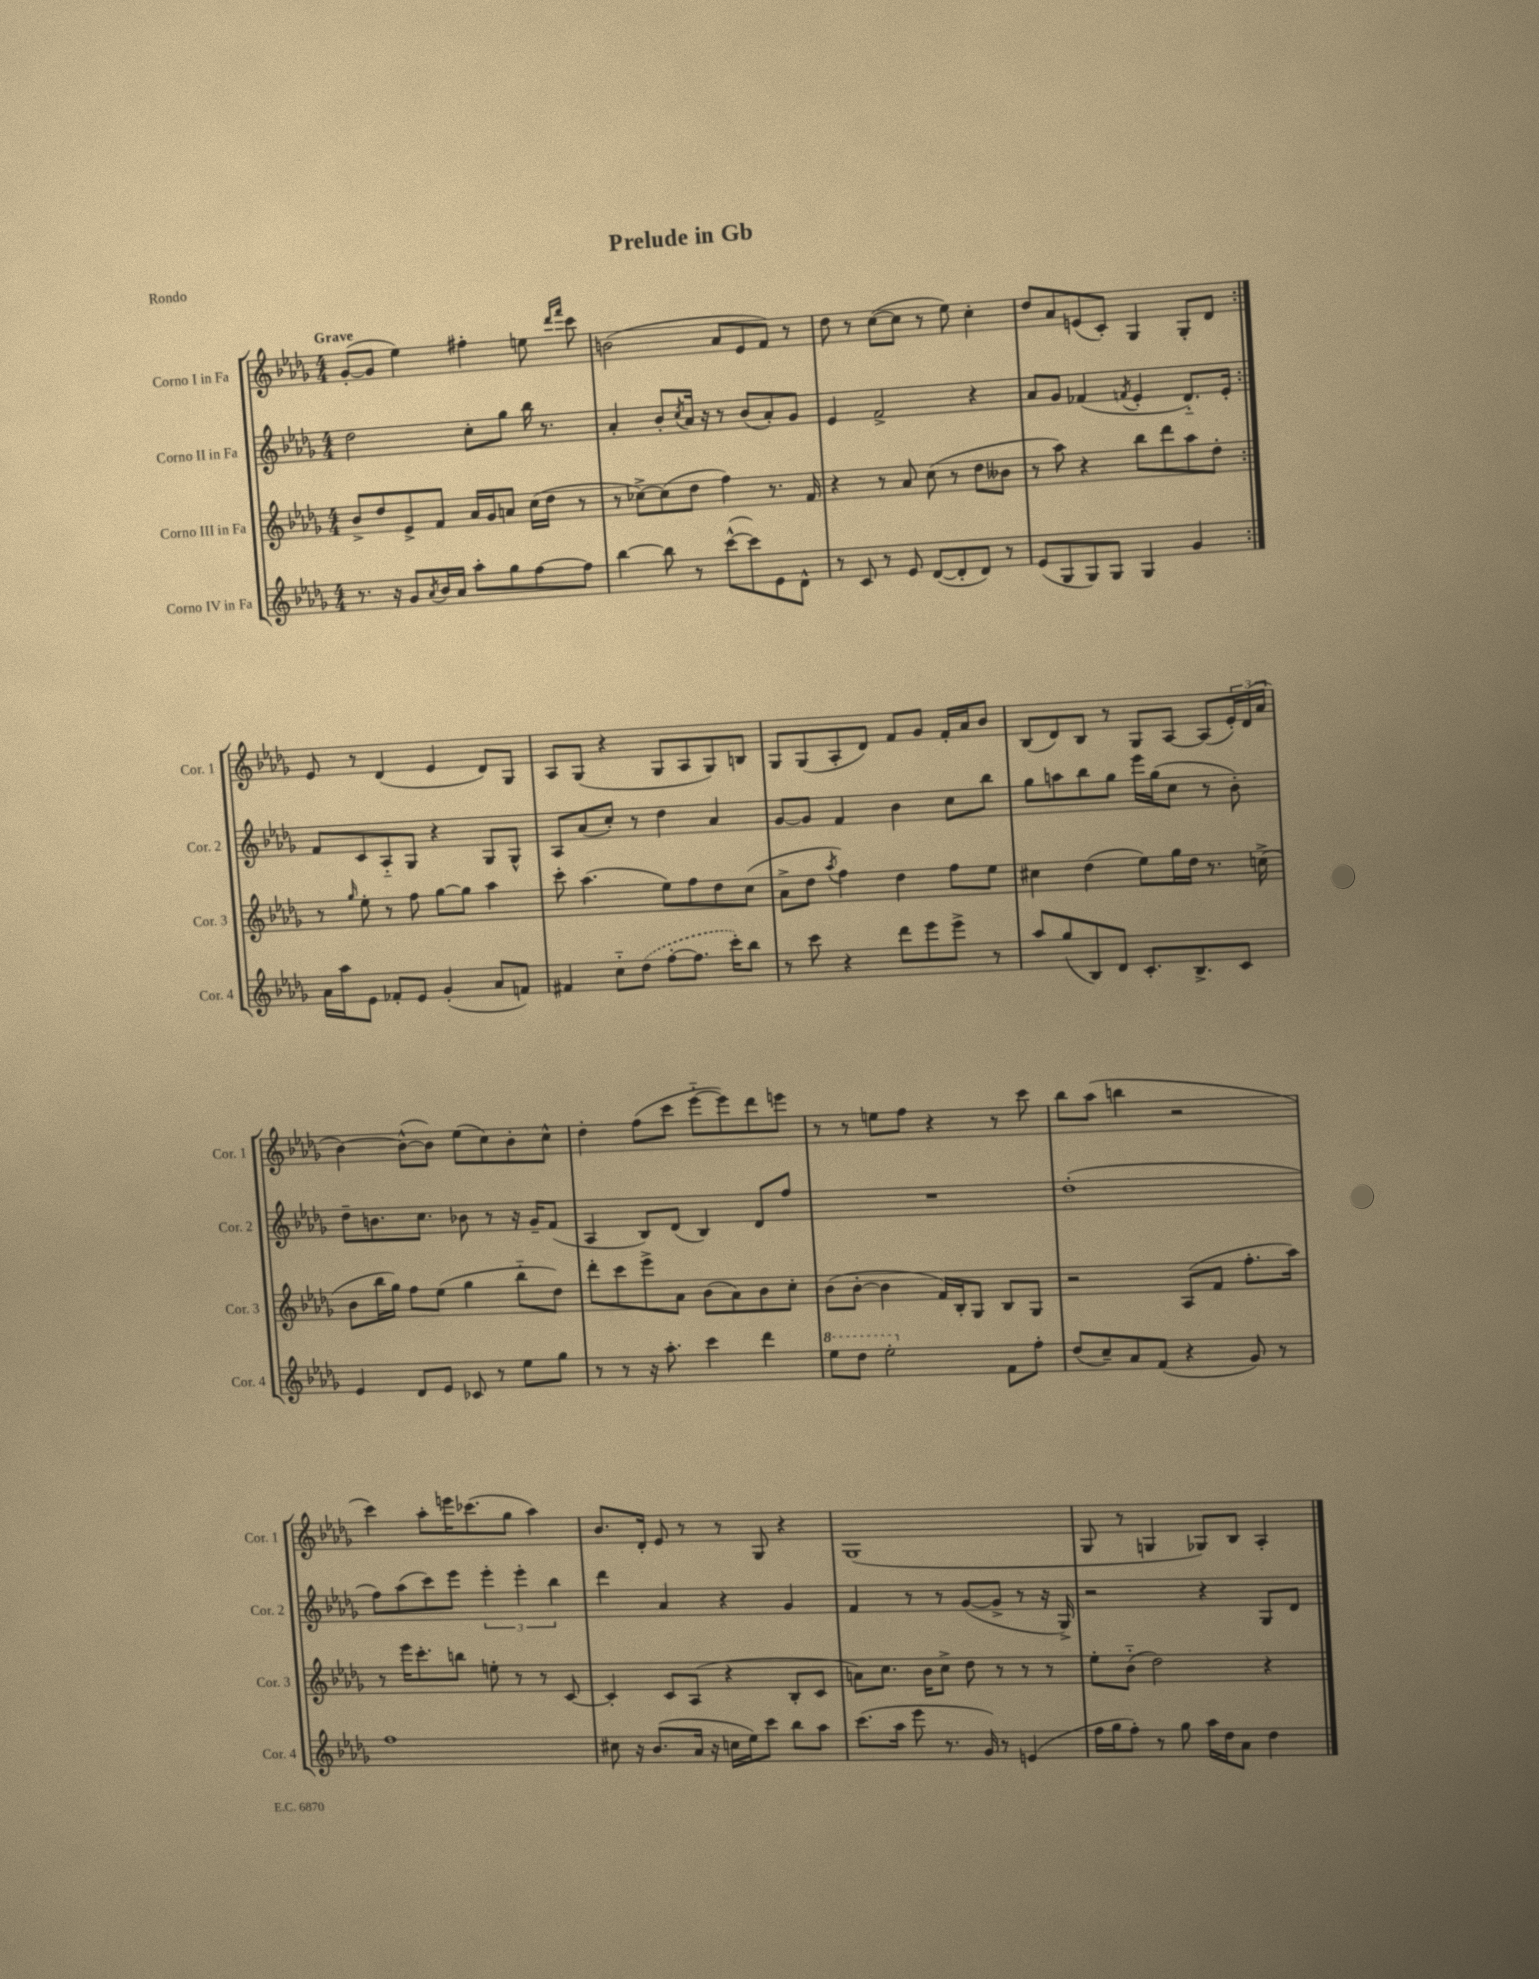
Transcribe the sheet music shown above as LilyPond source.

\header { title = "Prelude in Gb" piece = "Rondo" }
<<
\new StaffGroup <<
\new Staff = "s0" \with { instrumentName = "Corno I in Fa" shortInstrumentName = "Cor. 1" } {
    \clef treble \key des \major \numericTimeSignature \time 4/4 \tempo "Grave"
    \repeat volta 2 { ges'8~-.( ges'8 ees''4) fis''4-. e''8 \grace { des'''16 f'''16 } c'''8 |
    b'2( aes'8 ees'8 f'8) r8 |
    des''8 r8 c''8~( c''8 r8 ees''8) c''4-. |
    des''8 aes'8 e'8( c'8-.) ges4 ges8-. des'8 | }
    ees'8 r8 des'4( ees'4 des'8) ges8 |
    aes8 ges8( r4 ges8 aes8 ges8) b8 |
    ges8 ges8( aes8-. des'8) f'8 ges'8 f'16-. aes'16 bes'8 |
    bes8( des'8) bes8 r8 ges8 aes8~ aes8( \tuplet 3/2 { ees'16-.) des'16( aes'16 } |
    bes'4~) bes'8~-^( bes'8) ees''8( c''8) bes'8-. c''8-^ |
    des''4-. f''8( c'''8 ees'''8~-_ ees'''8) des'''8 e'''8 |
    r8 r8 e''8 f''8 r4 r8 c'''8 |
    bes''8 aes''8( b''4 r2 |
    c'''4) aes''8-. e'''16 ces'''8.( ges''8 aes''4) |
    bes'8. des'16-. ees'8 r8 r8 ges8 r4 |
    ges1( |
    ges8 r8 g4 ges8) bes8 aes4-. \bar "|." |
}
\new Staff = "s1" \with { instrumentName = "Corno II in Fa" shortInstrumentName = "Cor. 2" } {
    \clef treble \key des \major \numericTimeSignature \time 4/4
    \repeat volta 2 { des''2 c''8-. ges''8 bes''16 r8. |
    aes'4-. bes'8-. \acciaccatura { c''8 } aes'16 r16 r8 bes'8( aes'8-.) ges'8 |
    ees'4 f'2-> r4 |
    aes'8 ges'8 fes'4( \acciaccatura { f'8 } ees'4-. des'8.-_) ees'16-. | }
    f'8 c'8 aes8-_ ges8 r4 ges8 ges8-^ |
    aes8 aes'8( c''8-.) r8 des''4 aes'4 |
    ges'8~ ges'8 f'4 bes'4 c''8 bes''8 |
    ges''8 a''8 bes''8 ges''8 ees'''16 ges''16( c''8 r8 bes'8-.) |
    des''8-- b'8. c''8. bes'8 r8 r16 ges'16-- f'8( |
    aes4 bes8) des'8( bes4) des'8 f''8 |
    R1 |
    des''1-.( |
    f''8) aes''8( c'''8) ees'''8 \tuplet 3/2 { ees'''4-. ees'''4-. bes''4 } |
    des'''4 aes'4 r4 ges'4 |
    f'4 r8 r8 ges'8~( ges'8-> r8 r16 ges16->) |
    r2 r4 ges8 des'8 \bar "|." |
}
\new Staff = "s2" \with { instrumentName = "Corno III in Fa" shortInstrumentName = "Cor. 3" } {
    \clef treble \key des \major \numericTimeSignature \time 4/4
    \repeat volta 2 { bes'8-> des''8 ees'8-> f'8 aes'16 ges'16 a'8 c''16( des''16 r8 |
    r8 ces''8~->) ces''8( des''8 f''4) r8. f'16 |
    r4 r8 aes'8 c''8( r8 des''8 beses'8 |
    r8 aes''8) r4 bes''8 des'''8 aes''8 des''8-. | }
    r8 \grace { ges''16 } ees''8-. r8 f''8 ges''8~ ges''8 aes''4 |
    c'''8-. aes''4.( ees''8) f''8 des''8 c''8( |
    aes'8-> des''8 \acciaccatura { aes''8 } f''4) des''4 f''8 ees''8 |
    cis''4 des''4( ees''8) ges''16 des''16 r8. c''16->( |
    bes'8 bes''16 ges''16) f''8 ees''8( ges''4 bes''8-_ des''8) |
    des'''8-. c'''8 ees'''8-> aes'8 bes'8( aes'8) bes'8 c''8-. |
    bes'8( bes'8~-. bes'4 f'16) bes16-. ges8 bes8 ges8 |
    r2 aes8( f'8 f''8.-. aes''16) |
    r8 ees'''16 c'''8.-. b''8 e''8-. r8 r8 c'8~ |
    c'4-. c'8 aes8( r4 bes8-. c'8 |
    a'8) c''8. bes'16 c''8-> des''8 r8 r8 r8 |
    ees''8-. bes'8-_( des''2) r4 \bar "|." |
}
\new Staff = "s3" \with { instrumentName = "Corno IV in Fa" shortInstrumentName = "Cor. 4" } {
    \clef treble \key des \major \numericTimeSignature \time 4/4
    \repeat volta 2 { r8. r16 ges'8 \acciaccatura { aes'8 } bes'16 aes'16 aes''8-. ges''8 f''8~ f''8 |
    bes''4~ bes''8 r8 c'''8~-^( c'''8) ees'8 des'8-^ |
    r8 c'8 r8 ees'8 des'8~( des'8-. des'8) r8 |
    ees'8( ges8 ges8) ges8 ges4 ges'4 | }
    aes'16 aes''16 ees'8 fes'8-. ees'8 ges'4-.( aes'8 f'8) |
    fis'4 c''8-_ \once \slurDashed des''8( f''8~-. f''8. c'''16-.) bes''8 |
    r8 c'''8 r4 des'''8 ees'''8 ees'''8-> r8 |
    aes''8 ges''8( bes8) des'8 c'8.-. bes8.-> c'8 |
    ees'4 des'8 ees'8 ces'8 r8 ees''8 ges''8 |
    r8 r8 r16 aes''8.-. c'''4 des'''4 |
    \ottava #1 ees'''8 des'''8 ees'''2-. \ottava #0 f'8 f''8-. |
    des''8( c''8--) aes'8 f'8( r4 ges'8) r8 |
    f''1 |
    cis''8 r16 bes'8.( aes'16 r16 c''16 ees''16) c'''8 bes''8 aes''8 |
    c'''8.( aes''16 ees'''8 r8. ges'16) r8 e'4( |
    f''16 ges''16 f''8-.) r8 ges''8 aes''16 des''16 aes'8 des''4 \bar "|." |
}
>>
>>
\layout { \context { \Score \remove "Bar_number_engraver" } }
